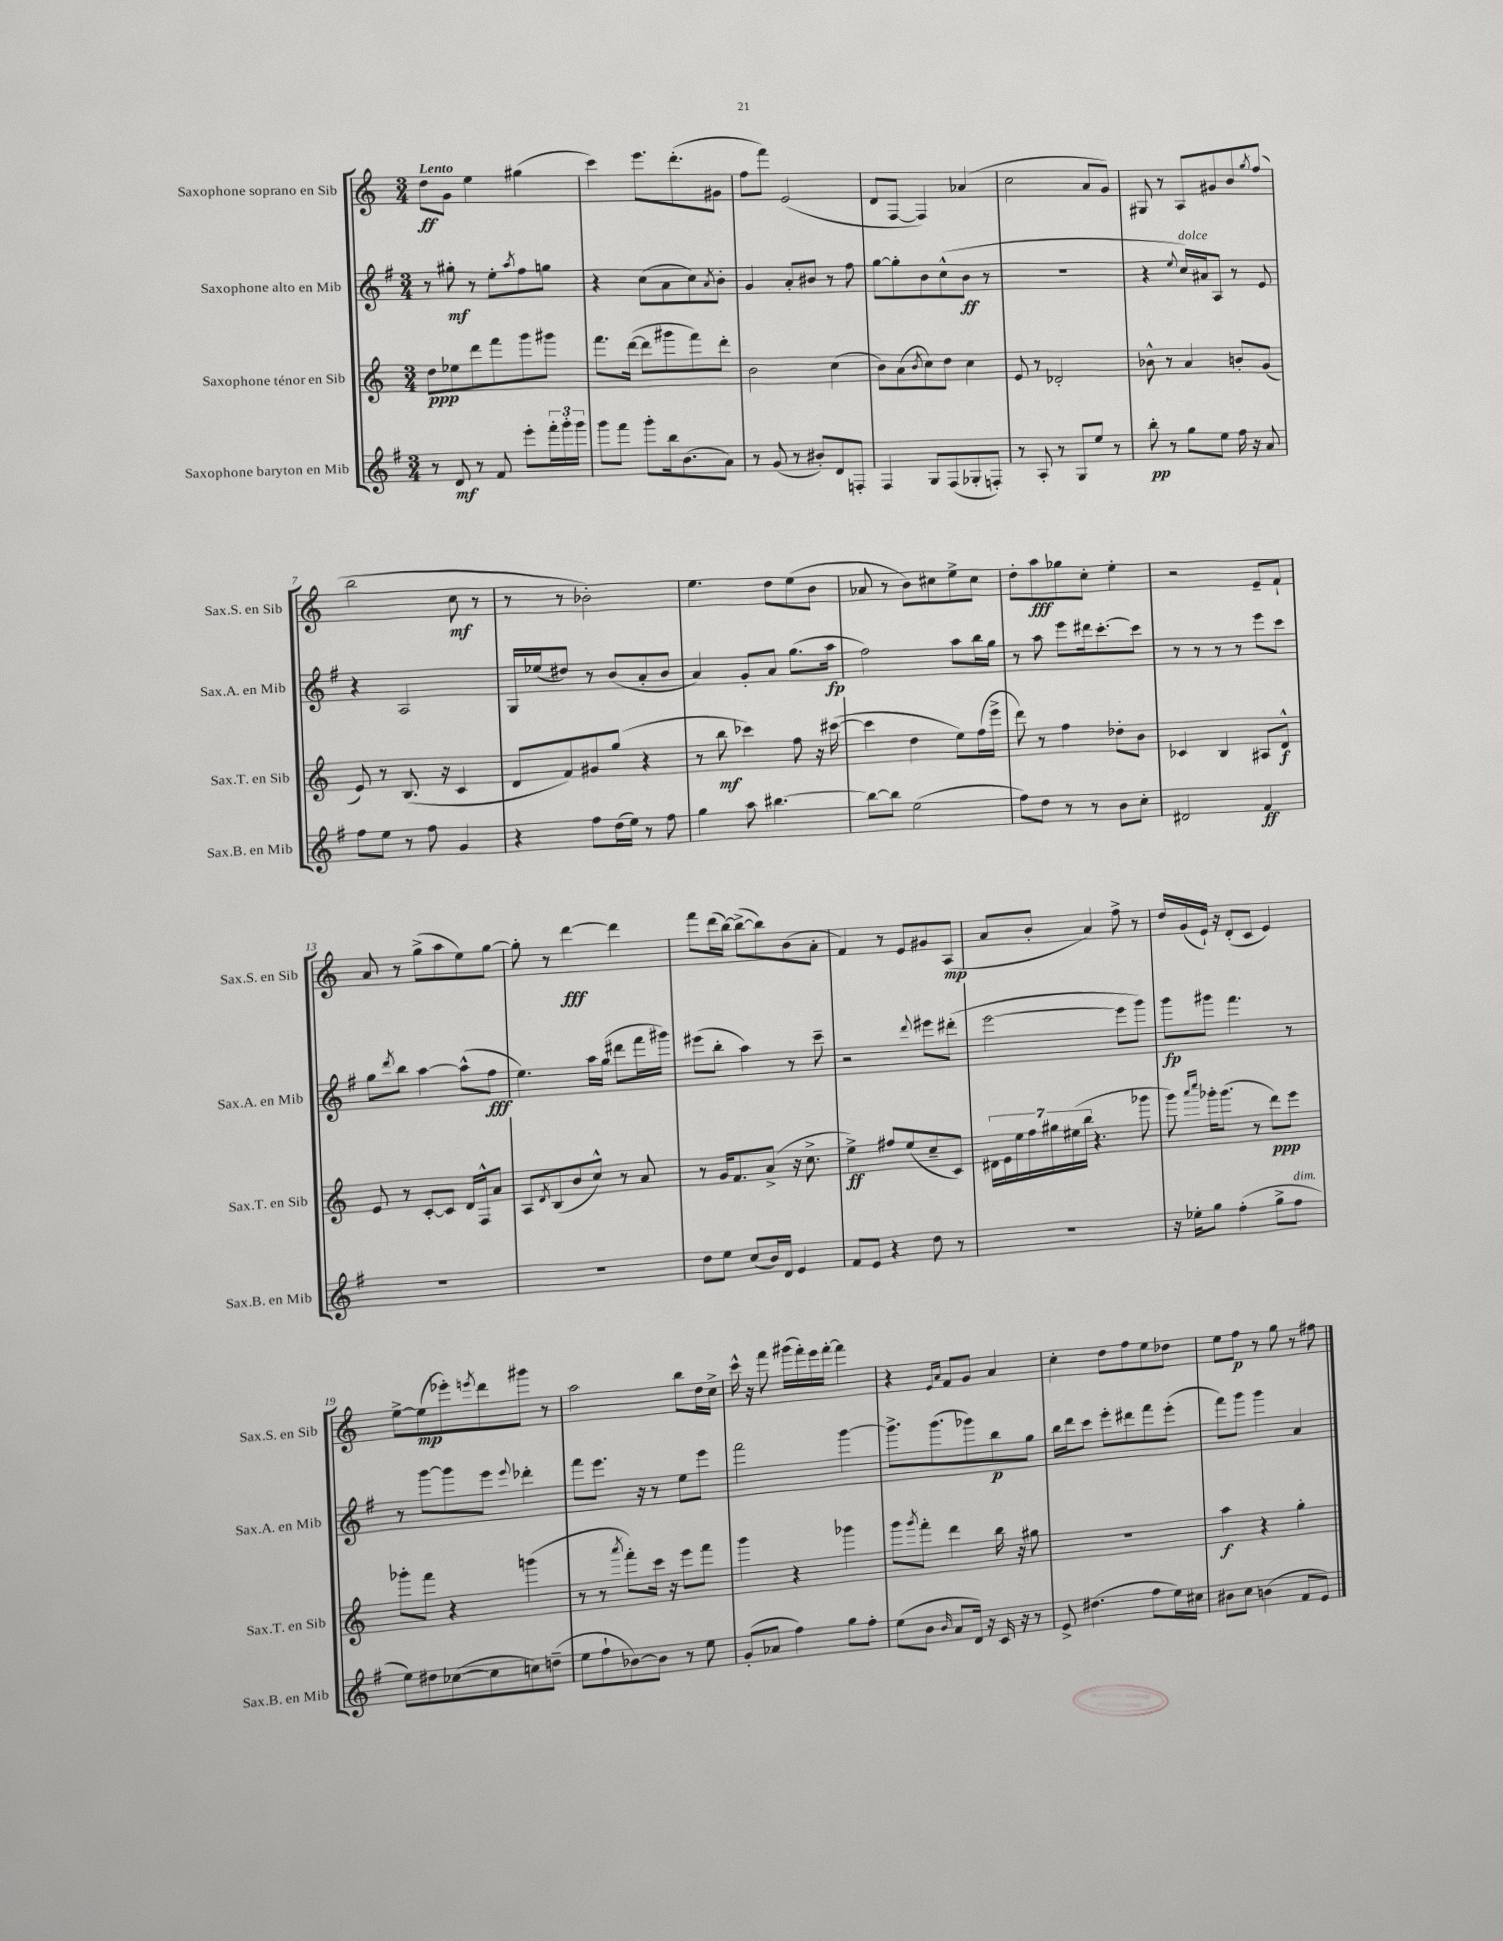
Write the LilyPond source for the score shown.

<<
\new StaffGroup <<
\new Staff = "s0" \with { instrumentName = "Saxophone soprano en Sib" shortInstrumentName = "Sax.S. en Sib" } {
    \clef treble \key c \major \numericTimeSignature \time 3/4 \tempo "Lento"
    d''8\ff g'8 e''4 gis''4( |
    c'''4) e'''8. d'''8.-.( gis'8 |
    f''8 f'''8) e'2( |
    d'8 f8~ f4) aes'4( |
    c''2 a'8 g'8) |
    gis8 r8 a8 gis'8 b'8 \acciaccatura { g''8 } f''8( |
    b''2 c''8\mf r8 |
    r8 r8 bes'2-.) |
    e''4. d''8 e''8( b'8 |
    aes'8 r8 b'8) cis''8 e''8-> cis''8 |
    d''8-. a''8\fff ges''8 c''8-. e''4-. |
    r2 e'8-- f'8-! |
    a'8 r8 g''8->( a''8 e''8) g''8~ |
    g''8-. r8 d'''4~\fff d'''4 |
    f'''8 d'''16( b''16~) b''8~->( b''8) b'8( a'8-. |
    f'4) r8 e'8 gis'8 a8\mp( |
    a'8 b'8-. a'4) f''8-> r8 |
    d''16 g'16( e'16-!) r16 d'8-.( c'8 e'4) |
    e''8~-> e''8\mp( ees'''8-.) \acciaccatura { e'''8 } d'''8 gis'''8 r8 |
    a''2 b''8 d''16 c''16-> |
    c'''16-^ r16 f'''8 gis'''16( f'''16-.) e'''16 f'''16~-. f'''4 |
    r4 \grace { e'16 a'16 } f'8 g'8 a'4 |
    c''4-. d''8 f''8 e''8 des''8 |
    e''8 f''8\p r8 g''8 r8 fis''8 \bar "|." |
}
\new Staff = "s1" \with { instrumentName = "Saxophone alto en Mib" shortInstrumentName = "Sax.A. en Mib" } {
    \clef treble \key g \major \numericTimeSignature \time 3/4
    r8 gis''8-.\mf r8 e''8-. \acciaccatura { a''8 } fis''8 g''8 |
    r4 c''8( a'8 c''8) \acciaccatura { a'8 } b'8-. |
    g'4 a'8-. bis'8 r8 fis''8 |
    g''8~ g''8-. b'8 c''8-^( b'8\ff r8 |
    R2. |
    r4 \appoggiatura { e''8 } c''16^\markup { \italic "dolce" }) ais'16 a8 r8 e'8 |
    r4 a2 |
    g16 ees''16( dis''8) r8 b'8( a'8-. b'8 |
    a'4) g'8-. a'8 g''8.( a''16\fp |
    fis''2) a''8 b''16 g''16 |
    r8 a''8 e'''8 dis'''16 c'''8.~-. c'''8 |
    r8 r8 r8 r8 e'''8 c'''8 |
    g''8 \acciaccatura { d'''8 } b''8 a''4~ a''8-^( fis''8\fff |
    e''4.) a''16 g''16( dis'''8 fis'''16 gis'''16) |
    eis'''8( b''8-. a''4) r8 c'''8-- |
    r2 \appoggiatura { d'''8 } eis'''8 dis'''8-.( |
    e'''2~ e'''8 g'''8) |
    g'''8\fp gis'''8 fis'''4. r8 |
    r8 g'''8~ g'''8 e'''8 \appoggiatura { e'''8 } des'''4-. |
    fis'''8 e'''8. r16 r8 e''8 e'''8 |
    fis'''2 g'''4~ |
    g'''8.-> g'''8.( ges'''8) b''8\p g''8 |
    b''16 d'''16 c'''8 e'''8-. dis'''8 fis'''8 e'''8-.( |
    fis'''8) g'''8 g'''4 a'4 \bar "|." |
}
\new Staff = "s2" \with { instrumentName = "Saxophone ténor en Sib" shortInstrumentName = "Sax.T. en Sib" } {
    \clef treble \key c \major \numericTimeSignature \time 3/4
    d''8\ppp ees''8 d'''8 f'''8 g'''8 gis'''8 |
    f'''8. d'''16~( d'''8 gis'''8 f'''8) d'''8-. |
    b'2 c''4( |
    b'8) a'8( \acciaccatura { b'8 } c''8) d''8 c''4 |
    e'8 r8 des'2-. |
    bes'8-^ r8 a'4 b'8-. g'8( |
    e'8) r8 b8.( r16 c'4 |
    d'8 f'8) gis'8 g''8( r4 |
    r8 b''8\mf ces'''4) f''8 r16 cis'''16~( |
    cis'''4 d''4 e''8) f''16( e'''16-> |
    d'''8) r8 f''4 des''8-. b'8 |
    ces'4 b4 ais8 d'8-^\f |
    e'8 r8 c'8~-. c'8 d'16 f16-^ a'8 |
    a8 \acciaccatura { d'8 } b8( b'8 c''8-^) r8 a'8 |
    r8 g'16 f'8. a'8->( r16 c''8.-> |
    e''4->\ff) fis''8 e''8( c''8-- c'8) |
    \tuplet 7/4 { dis'16 e'16 e''16 f''16 gis''16 eis''16( b''16 } r4. ges'''8 |
    g'''8) \grace { a'''16 c''''16 } ges'''16-. ges'''8.( r8 d'''8\ppp) e'''8 |
    ges'''8-. f'''8 r4 g'''4( |
    r8 r8 \acciaccatura { a'''8 } f'''8-.) c'''16 r16 e'''8 f'''8 |
    g'''4 r4 ges'''4 |
    g'''8 \acciaccatura { g'''8 } f'''8-. d'''4 b''16 r16 gis''8 |
    R2. |
    a''4\f r4 g''4-. \bar "|." |
}
\new Staff = "s3" \with { instrumentName = "Saxophone baryton en Mib" shortInstrumentName = "Sax.B. en Mib" } {
    \clef treble \key g \major \numericTimeSignature \time 3/4
    r8 d'8\mf r8 fis'8 e'''8-. \tuplet 3/2 { fis'''16-. g'''16-. g'''16 } |
    g'''8 fis'''8 g'''8-. b''16 b'8.( a'8) |
    r8 g'8( r8 bis'8-.) d'8 f8-. |
    fis4 g8 fis8( ges8-. f8-.) |
    r8 a8-. r8 g8 e''8 r8 |
    b''8-.\pp r8 g''8 e''8 fis''16 r16 a'8 |
    fis''8 e''8 r8 fis''8 g'4 |
    r4 fis''8 d''16( e''16) r8 fis''8 |
    g''4 a''8 bis''4.~ |
    bis''8~ bis''8 e''2( |
    fis''8) d''8 r8 r8 b'8 c''8-. |
    dis'2 fis'4\ff |
    R2. |
    R2. |
    d''8 e''8 c''8( b'16) d'16 e'4 |
    fis'8 e'8 r4 d''8 r8 |
    R2. |
    r16 ees''16-. g''8 fis''4-.( g''8-> fis''8^\markup { \italic "dim." } |
    e''8) dis''8 ces''8~( ces''8 c''8) d''8--( |
    e''8 fis''8-! bes'8~) bes'8 r8 e''8 |
    g'8-.( aes'8 fis''4) g''8 fis''8-. |
    e''8( b'8 \grace { b'16 } a'8 d'16) r16 c'16 r16 r8 |
    e'8-> dis''4.( fis''8 e''16) cis''16 |
    bis'8 c''8 b'4( fis'8 e'8) \bar "|." |
}
>>
>>
